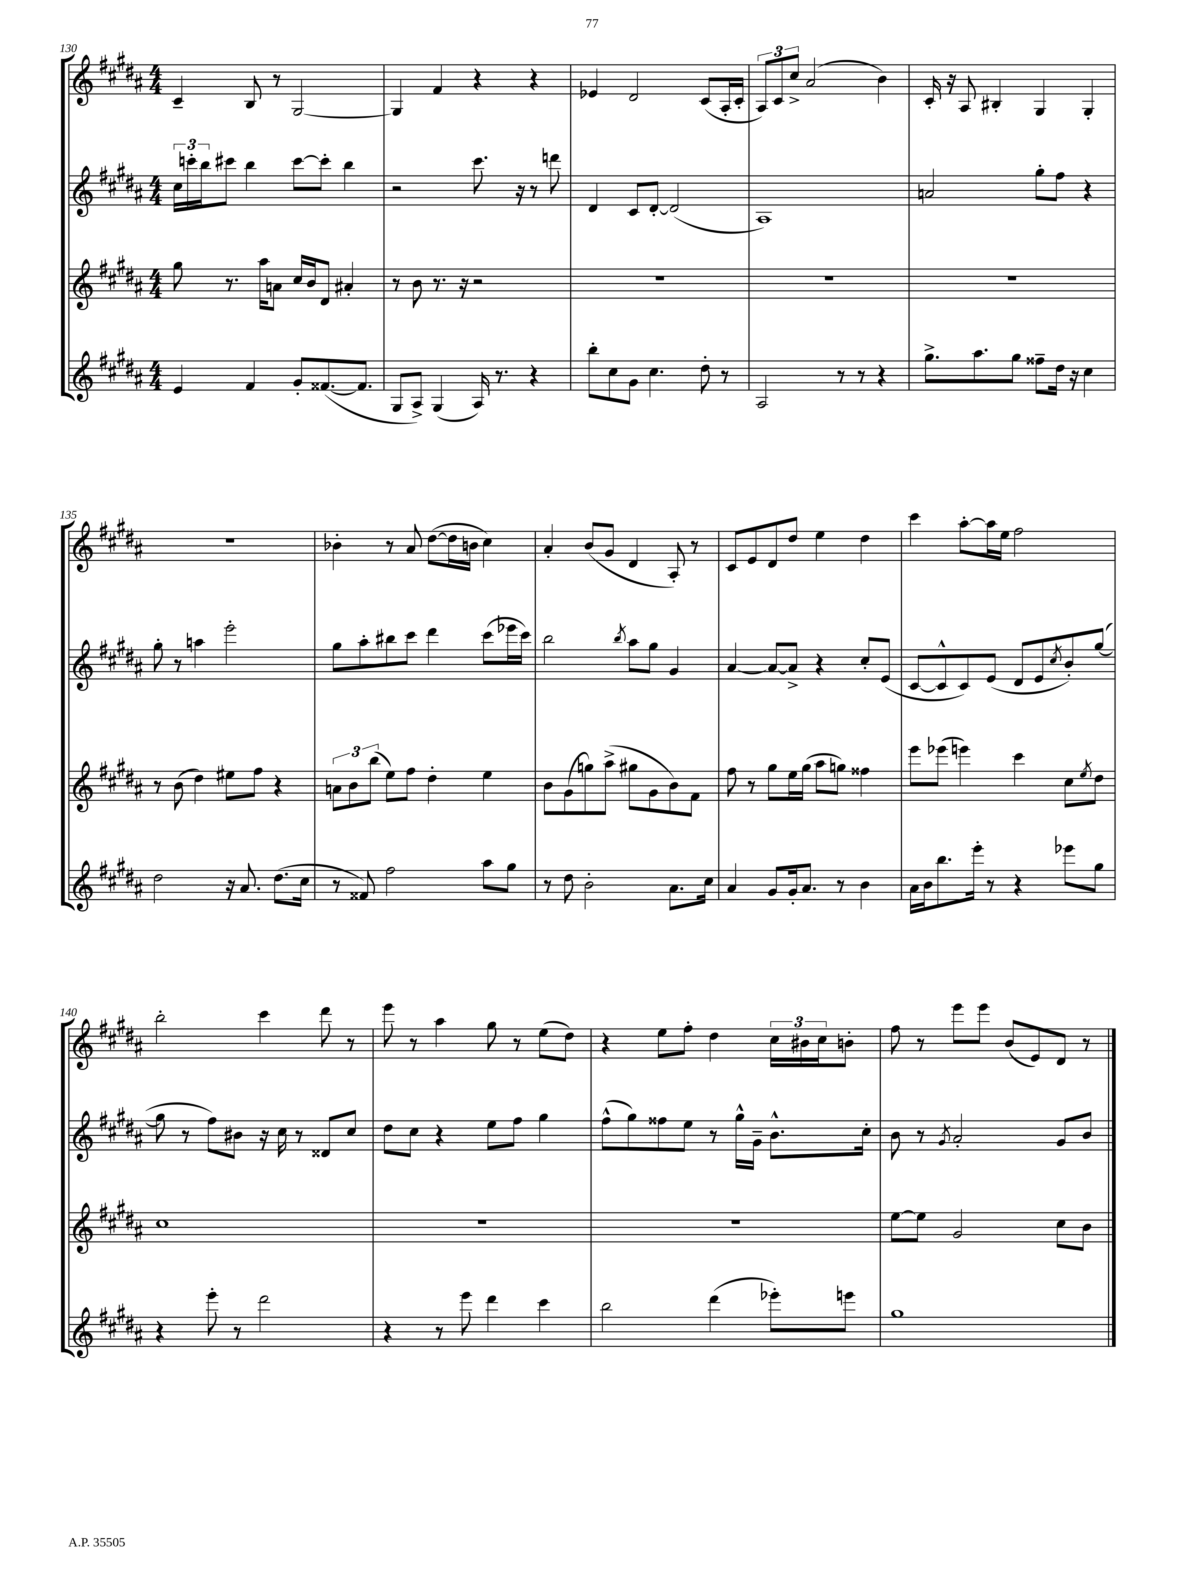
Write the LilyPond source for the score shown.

<<
\new StaffGroup <<
\new Staff = "s0" {
    \clef treble \key b \major \numericTimeSignature \time 4/4
    cis'4-- b8 r8 gis2~ |
    gis4 fis'4 r4 r4 |
    ees'4 dis'2 cis'8( ais16-. cis'16-. |
    \tuplet 3/2 { ais8) cis'8 cis''8-> } ais'2( b'4) |
    cis'16-. r16 ais8 bis4-. gis4 gis4-. |
    R1 |
    bes'4-. r8 ais'8 dis''8~( dis''16 b'16 cis''4) |
    ais'4-. b'8( gis'8 dis'4 ais8-.) r8 |
    cis'8 e'8 dis'8 dis''8 e''4 dis''4 |
    cis'''4 ais''8~-. ais''16 e''16 fis''2 |
    b''2-. cis'''4 dis'''8 r8 |
    e'''8 r8 ais''4 gis''8 r8 e''8( dis''8) |
    r4 e''8 fis''8-. dis''4 \tuplet 3/2 { cis''16 bis'16 cis''16 } b'8-. |
    fis''8 r8 e'''8 e'''8 b'8( e'8) dis'8 r8 \bar "|." |
}
\new Staff = "s1" {
    \clef treble \key b \major \numericTimeSignature \time 4/4
    \tuplet 3/2 { cis''16 c'''16-. b''16 } cis'''8 b''4 cis'''8~ cis'''8-. b''4 |
    r2 cis'''8. r16 r8 d'''8 |
    dis'4 cis'8 dis'8~-. dis'2( |
    ais1) |
    a'2 gis''8-. fis''8 r4 |
    gis''8-. r8 a''4 e'''2-. |
    gis''8 ais''8-. bis''8 cis'''8 dis'''4 cis'''8( ees'''16 cis'''16) |
    b''2 \acciaccatura { b''8 } ais''8 gis''8 gis'4 |
    ais'4~ ais'8~ ais'8-> r4 cis''8-. e'8( |
    cis'8~ cis'8-^ cis'8) e'8( dis'8 e'8 \acciaccatura { cis''8 } b'8-.) gis''8~( |
    gis''8 r8 fis''8) bis'8 r16 cis''16 r8 disis'8 cis''8 |
    dis''8 cis''8 r4 e''8 fis''8 gis''4 |
    fis''8-^( gis''8) fisis''8 e''8 r8 gis''16-^ gis'16-- b'8.-^ cis''16-. |
    b'8 r8 \acciaccatura { gis'8 } ais'2-. gis'8 b'8 \bar "|." |
}
\new Staff = "s2" {
    \clef treble \key b \major \numericTimeSignature \time 4/4
    gis''8 r8. ais''16 a'8 cis''16 b'16 dis'8 ais'4-. |
    r8 b'8 r8. r16 r2 |
    R1 |
    R1 |
    R1 |
    r8 b'8( dis''4) eis''8 fis''8 r4 |
    \tuplet 3/2 { a'8 b'8 b''8( } e''8) fis''8 dis''4-. e''4 |
    b'8 gis'8( g''8) ais''8->( gis''8 gis'8 b'8) fis'8 |
    fis''8 r8 gis''8 e''16 gis''16( ais''8 g''8) fisis''4 |
    e'''8 ees'''8( e'''4) cis'''4 cis''8 \acciaccatura { e''8 } dis''8 |
    cis''1 |
    R1 |
    R1 |
    e''8~ e''8 gis'2 cis''8 b'8 \bar "|." |
}
\new Staff = "s3" {
    \clef treble \key b \major \numericTimeSignature \time 4/4
    e'4 fis'4 gis'8-. fisis'8.~( fisis'8. |
    gis8 ais8->) gis4( ais16) r8. r4 |
    b''8-. cis''8 gis'8 cis''4. dis''8-. r8 |
    ais2 r8 r8 r4 |
    gis''8.-> ais''8. gis''8 fisis''8-- dis''16 r16 cis''4 |
    dis''2 r16 ais'8. dis''8.( cis''16 |
    r8 fisis'8) fis''2 ais''8 gis''8 |
    r8 dis''8 b'2-. ais'8. cis''16 |
    ais'4 gis'8 gis'16-. ais'8. r8 b'4 |
    ais'16 b'16 b''8. e'''16-. r8 r4 ees'''8 gis''8 |
    r4 e'''8-. r8 dis'''2 |
    r4 r8 e'''8 dis'''4 cis'''4 |
    b''2 dis'''4( ees'''8-.) e'''8 |
    gis''1 \bar "|." |
}
>>
>>
\layout { \context { \Score currentBarNumber = #130 } }
